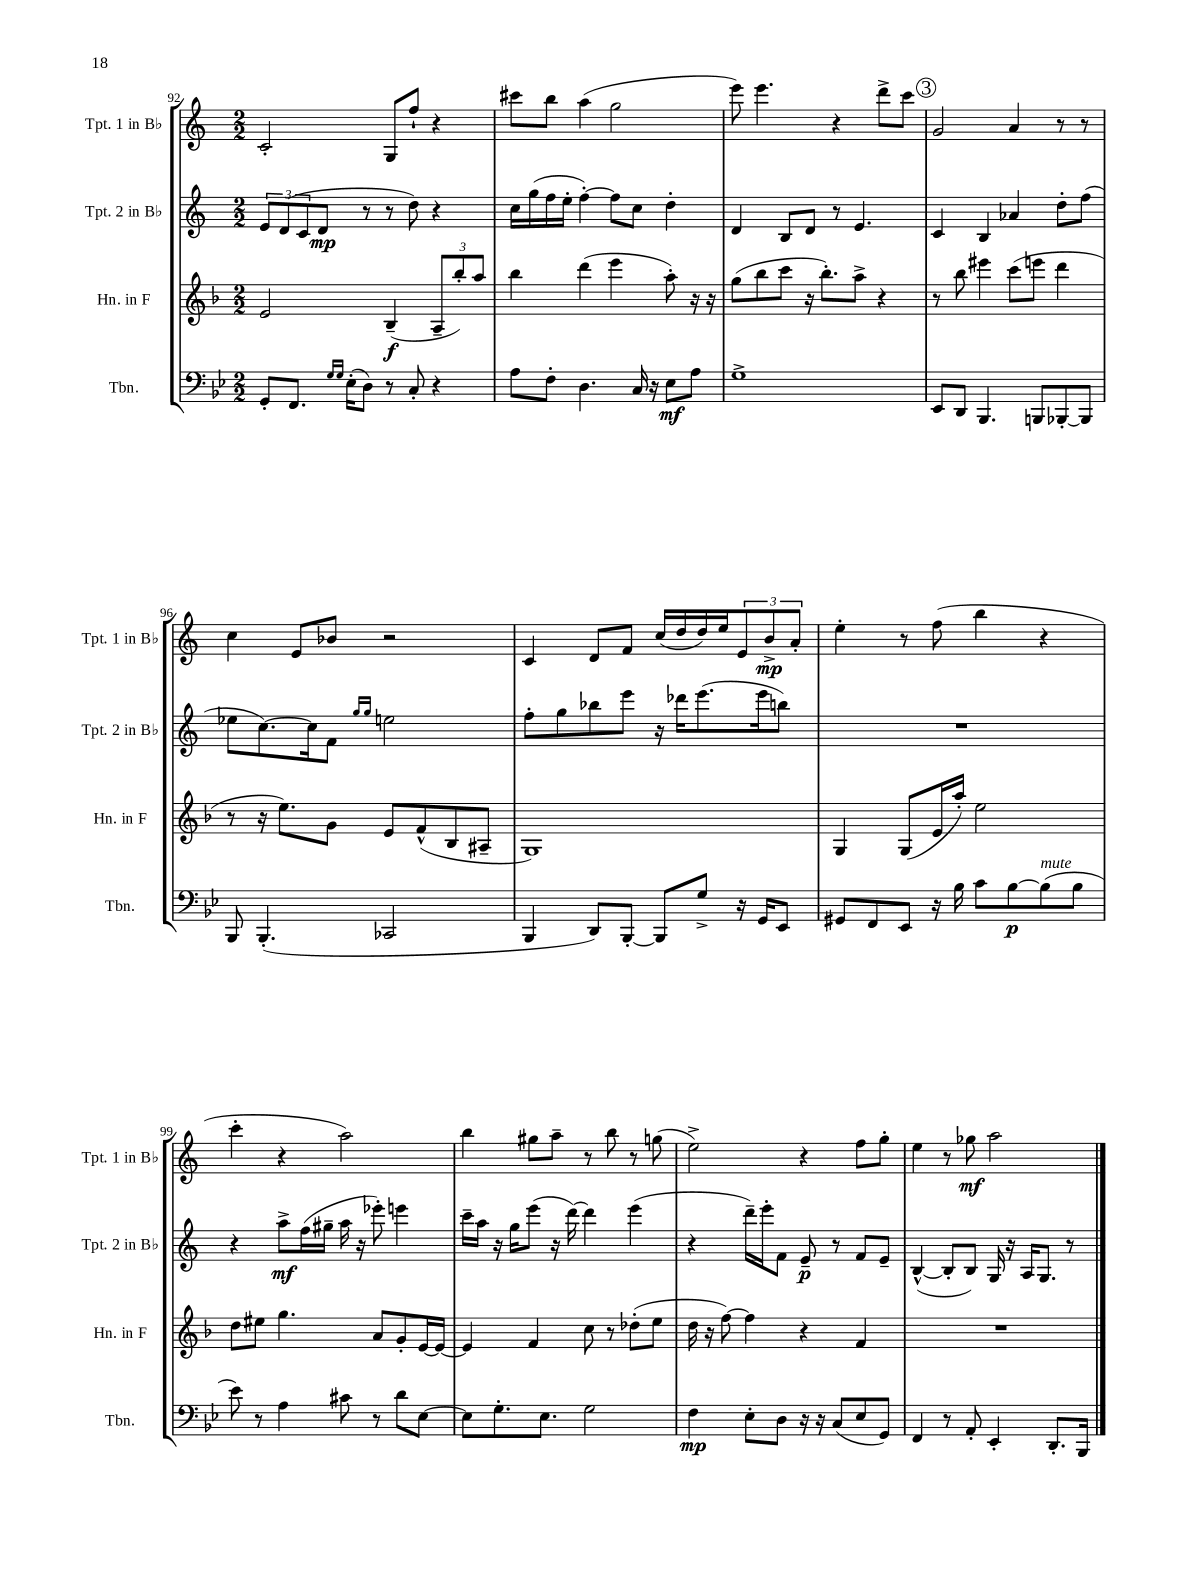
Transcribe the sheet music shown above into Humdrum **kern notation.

**kern	**dynam	**kern	**dynam	**kern	**dynam	**kern	**dynam
*part4	*part4	*part3	*part3	*part2	*part2	*part1	*part1
*staff4	*staff4	*staff3	*staff3	*staff2	*staff2	*staff1	*staff1
*I"Tbn.	*	*I"Hn. in F	*	*I"Tpt. 2 in B♭	*	*I"Tpt. 1 in B♭	*
*I'Tbn.	*	*I'Hn. in F	*	*I'Tpt. 2 in B♭	*	*I'Tpt. 1 in B♭	*
*clefF4	*	*clefG2	*	*clefG2	*	*clefG2	*
*k[b-e-]	*	*k[b-]	*	*k[]	*	*k[]	*
*M2/2	*	*M2/2	*	*M2/2	*	*M2/2	*
=92	=92	=92	=92	=92	=92	=92	=92
8GG'/L	.	2e/	.	12e/L	.	2c'/	.
.	.	.	.	(12d/	.	.	.
8.FF/J	.	.	.	.	.	.	.
.	.	.	.	12c/	.	.	.
.	.	.	.	8d/J	mp	.	.
16qqG/LL	.	.	.	.	.	.	.
16qqG/JJ	.	.	.	.	.	.	.
(16E-'\KL	.	.	.	.	.	.	.
8D\J)	.	.	.	8r	.	.	.
8r	.	(4B-~/	f	8r	.	8G/L	.
8C'/	.	.	.	8dd\)	.	8ff`/J	.
4r	.	12A~/L	.	4r	.	4r	.
.	.	12bb-'/)	.	.	.	.	.
.	.	12aa/J	.	.	.	.	.
=93	=93	=93	=93	=93	=93	=93	=93
8A\L	.	4bb-\	.	16cc\LL	.	8ccc#X\L	.
.	.	.	.	(16gg\	.	.	.
8F'\J	.	.	.	16ff\	.	8bb\J	.
.	.	.	.	16ee'\JJ	.	.	.
4.D\	.	(4ddd\	.	[4ff'\)	.	(4aa\	.
.	.	4eee\	.	8ff\L]	.	2gg\	.
16C/	.	.	.	8cc\J	.	.	.
16r	.	.	.	.	.	.	.
8E-\L	mf	8aa'\)	.	4dd'\	.	.	.
8A\J	.	16r	.	.	.	.	.
.	.	16r	.	.	.	.	.
=94	=94	=94	=94	=94	=94	=94	=94
1G^	.	(8gg\L	.	4d/	.	8eee\)	.
.	.	8bb-\	.	.	.	4.eee\	.
.	.	8ccc\J	.	8B/L	.	.	.
.	.	16r	.	8d/J	.	.	.
.	.	8.bb-'\L)	.	.	.	.	.
.	.	.	.	8r	.	4r	.
.	.	8aa^\J	.	4.e/	.	.	.
.	.	4r	.	.	.	8ddd^\L	.
.	.	.	.	.	.	8ccc\J	.
!!LO:REH:place=s1:t=3
=95	=95	=95	=95	=95	=95	=95	=95
8EE-/L	.	8r	.	4c/	.	2g/	.
8DD/J	.	8bb-\	.	.	.	.	.
4.BBB-/	.	4eee#X\	.	4B/	.	.	.
.	.	(8ccc\L	.	4a-X/	.	4a/	.
8BBBn/L	.	8eeen\J	.	.	.	.	.
[8BBB-X'/	.	4ddd\	.	8dd'\L	.	8r	.
8BBB-/J]	.	.	.	(8ff\J	.	8r	.
!!LO:LB:g=z
=96	=96	=96	=96	=96	=96	=96	=96
8BBB-/	.	8r	.	8ee-X\L	.	4cc\	.
(4.BBB-'/	.	16r	.	[8.cc\)	.	.	.
.	.	8.ee\L)	.	.	.	.	.
.	.	.	.	.	.	8e/L	.
.	.	.	.	16cc\k]	.	.	.
.	.	8g\J	.	8f\J	.	8b-X/J	.
.	.	.	.	16qqgg/LL	.	.	.
.	.	.	.	16qqgg/JJ	.	.	.
2CC-X/	.	8e/L	.	2een\	.	2r	.
.	.	(8f^^/	.	.	.	.	.
.	.	8B-/	.	.	.	.	.
.	.	8A#X~/J	.	.	.	.	.
=97	=97	=97	=97	=97	=97	=97	=97
4BBB-/	.	1G)	.	8ff'\L	.	4c/	.
.	.	.	.	8gg\	.	.	.
8DD/L)	.	.	.	8bb-X\	.	8d/L	.
[8BBB-'/J	.	.	.	8eee\J	.	8f/J	.
8BBB-/L]	.	.	.	16r	.	(16cc/LL	.
.	.	.	.	16ddd-X\KL	.	16dd/	.
8G^/J	.	.	.	(8.eee\	.	16dd/)	.
.	.	.	.	.	.	16ee/J	.
16r	.	.	.	.	.	12e/	.
16GG/KL	.	.	.	16eee\k	.	.	.
.	.	.	.	.	.	12b^/	mp
8EE-/J	.	.	.	8bbn\J)	.	.	.
.	.	.	.	.	.	12a'/J	.
=98	=98	=98	=98	=98	=98	=98	=98
8GG#X/L	.	4G/	.	1r	.	4ee'\	.
8FF/	.	.	.	.	.	.	.
8EE-/J	.	(8G/L	.	.	.	8r	.
16r	.	16e/L	.	.	.	(8ff\	.
16B-\	.	16aa'/JJ)	.	.	.	.	.
8c\L	.	2ee\	.	.	.	4bb\	.
[8B-\	p	.	.	.	.	.	.
!LO:TX:a:i:t=mute	!	!	!	!	!	!	!
(8B-\]	.	.	.	.	.	4r	.
8B-\J	.	.	.	.	.	.	.
!!LO:LB:g=z
=99	=99	=99	=99	=99	=99	=99	=99
8e-\)	.	8dd\L	.	4r	.	4ccc'\	.
8r	.	8ee#X\J	.	.	.	.	.
4A\	.	4.gg\	.	8aa^\L	mf	4r	.
.	.	.	.	(16ff\L	.	.	.
.	.	.	.	16gg#X~\JJ	.	.	.
8c#X\	.	.	.	16aa\	.	2aa\)	.
.	.	.	.	16r	.	.	.
8r	.	8a/L	.	8eee-X'\)	.	.	.
8d\L	.	8g'/	.	4eeen\	.	.	.
[8E-\J	.	[16e/L	.	.	.	.	.
.	.	16e/JJ_	.	.	.	.	.
=100	=100	=100	=100	=100	=100	=100	=100
8E-\L]	.	4e/]	.	16ccc~\LL	.	4bb\	.
.	.	.	.	16aa\JJ	.	.	.
8.G'\	.	.	.	16r	.	.	.
.	.	.	.	16gg\KL	.	.	.
.	.	4f/	.	(8eee\J	.	8gg#X\L	.
8.E-\J	.	.	.	.	.	.	.
.	.	.	.	16r	.	8aa~\J	.
.	.	.	.	[16ddd\)	.	.	.
2G\	.	8cc\	.	4ddd\]	.	8r	.
.	.	8r	.	.	.	8bb\	.
.	.	(8dd-X'\L	.	(4eee\	.	8r	.
.	.	8ee\J	.	.	.	(8ggn\	.
=101	=101	=101	=101	=101	=101	=101	=101
4F\	mp	16dd\	.	4r	.	2ee^\)	.
.	.	16r	.	.	.	.	.
.	.	[8ff\)	.	.	.	.	.
8E-'\L	.	4ff\]	.	16ddd~\LL)	.	.	.
.	.	.	.	16eee'\J	.	.	.
8D\J	.	.	.	8f\J	.	.	.
16r	.	4r	.	8e~/	p	4r	.
16r	.	.	.	.	.	.	.
(8C/L	.	.	.	8r	.	.	.
8E-/	.	4f/	.	8f/L	.	8ff\L	.
8GG/J)	.	.	.	8e~/J	.	8gg'\J	.
=102	=102	=102	=102	=102	=102	=102	=102
4FF/	.	1r	.	([4B^^/	.	4ee\	.
8r	.	.	.	8B'/L]	.	8r	.
8AA'/	.	.	.	8B/J)	.	8gg-X\	mf
4EE-'/	.	.	.	16G/	.	2aa\	.
.	.	.	.	16r	.	.	.
.	.	.	.	16A/KL	.	.	.
.	.	.	.	8.G/J	.	.	.
8.DD'/L	.	.	.	.	.	.	.
.	.	.	.	8r	.	.	.
16BBB-/Jk	.	.	.	.	.	.	.
==	==	==	==	==	==	==	==
*-	*-	*-	*-	*-	*-	*-	*-
